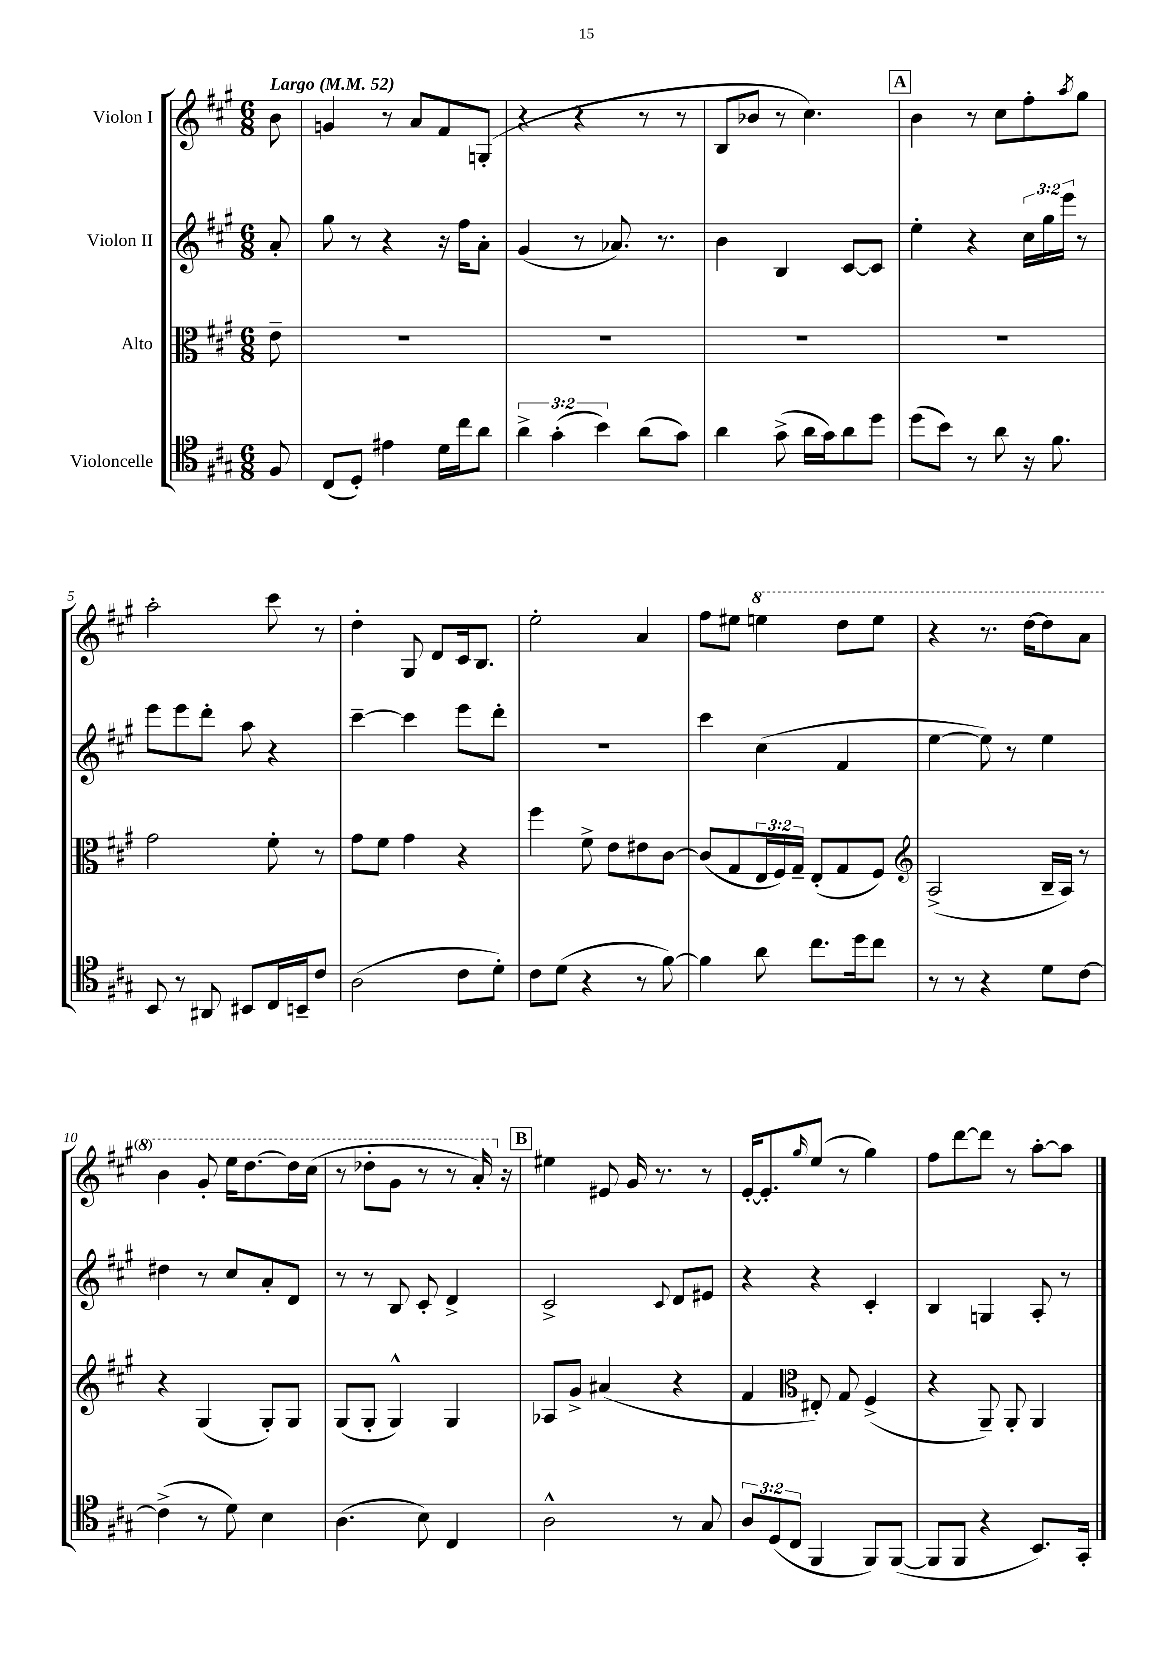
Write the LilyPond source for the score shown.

<<
\new StaffGroup <<
\new Staff = "s0" \with { instrumentName = "Violon I" } {
    \clef treble \key a \major \numericTimeSignature \time 6/8 \partial 8 \tempo "Largo" 4 = 52
    b'8 |
    g'4 r8 a'8 fis'8 g8-.( |
    r4 r4 r8 r8 |
    b8 bes'8 r8 cis''4.) |
    \mark \markup { \box "A" } b'4 r8 cis''8 fis''8-. \acciaccatura { a''8 } gis''8 |
    a''2-. cis'''8 r8 |
    d''4-. gis8 d'8 cis'16 b8. |
    e''2-. a'4 |
    fis''8 eis''8 \ottava #1 e'''!4 d'''8 e'''8 |
    r4 r8. d'''16~ d'''8 a''8 |
    b''4 gis''8-. e'''16 d'''8.~ d'''16 cis'''16( |
    r8 des'''8-. gis''8 r8 r8 a''16-.) \ottava #0 r16 |
    \mark \markup { \box "B" } eis''4 eis'8 gis'16 r8. r8 |
    e'16~-. e'8.-. \grace { gis''16 } e''8( r8 gis''4) |
    fis''8 d'''8~ d'''8 r8 a''8~-. a''8 \bar "|." |
}
\new Staff = "s1" \with { instrumentName = "Violon II" } {
    \clef treble \key a \major \numericTimeSignature \time 6/8 \override Staff.TupletNumber.text = #tuplet-number::calc-fraction-text \partial 8
    a'8-. |
    gis''8 r8 r4 r16 fis''16 a'8-. |
    gis'4( r8 aes'8.) r8. |
    b'4 b4 cis'8~ cis'8 |
    \mark \markup { \box "A" } e''4-. r4 \tuplet 3/2 { cis''16 gis''16 e'''16 } r8 |
    e'''8 e'''8 d'''8-. a''8 r4 |
    cis'''4~-- cis'''4 e'''8 d'''8-. |
    R2. |
    cis'''4 cis''4( fis'4 |
    e''4~ e''8) r8 e''4 |
    dis''4 r8 cis''8 a'8-. d'8 |
    r8 r8 b8 cis'8-. d'4-> |
    \mark \markup { \box "B" } cis'2-> \appoggiatura { cis'8 } d'8 eis'8 |
    r4 r4 cis'4-. |
    b4 g4 a8-. r8 \bar "|." |
}
\new Staff = "s2" \with { instrumentName = "Alto" } {
    \clef alto \key a \major \numericTimeSignature \time 6/8 \override Staff.TupletNumber.text = #tuplet-number::calc-fraction-text \partial 8
    e'8-- |
    R2. |
    R2. |
    R2. |
    \mark \markup { \box "A" } R2. |
    gis'2 fis'8-. r8 |
    gis'8 fis'8 gis'4 r4 |
    fis''4 fis'8-> e'8 eis'8 cis'8~ |
    cis'8( gis8 \tuplet 3/2 { e16 fis16) gis16-- } e8-.( gis8 fis8) |
    \clef treble a2->( b16-- a16) r8 |
    r4 gis4( gis8-.) gis8 |
    gis8( gis8-. gis4-^) gis4 |
    \mark \markup { \box "B" } aes8 gis'8-> ais'4( r4 |
    fis'4 \clef alto eis8-.) gis8 fis4->( |
    r4 a,8--) a,8-. a,4 \bar "|." |
}
\new Staff = "s3" \with { instrumentName = "Violoncelle" } {
    \clef tenor \key a \major \numericTimeSignature \time 6/8 \override Staff.TupletNumber.text = #tuplet-number::calc-fraction-text \partial 8
    fis8 |
    cis8( d8-.) eis'4 d'16 cis''16 a'8 |
    \tuplet 3/2 { a'4-> gis'4-.( b'4) } a'8( gis'8) |
    a'4 gis'8->( a'16 gis'16) a'8 d''8 |
    \mark \markup { \box "A" } d''8( b'8) r8 a'8 r16 fis'8. |
    b,8 r8 ais,8 bis,8 cis16 b,16-- cis'8 |
    a2( cis'8 d'8-.) |
    cis'8 d'8( r4 r8 fis'8~) |
    fis'4 a'8 cis''8. d''16 cis''8 |
    r8 r8 r4 d'8 cis'8~ |
    cis'4->( r8 d'8) b4 |
    a4.( b8) cis4 |
    \mark \markup { \box "B" } a2-^ r8 gis8 |
    \tuplet 3/2 { a8 d8( cis8 } fis,4 fis,8) fis,8~( |
    fis,8 fis,8 r4 b,8.) gis,16-. \bar "|." |
}
>>
>>
